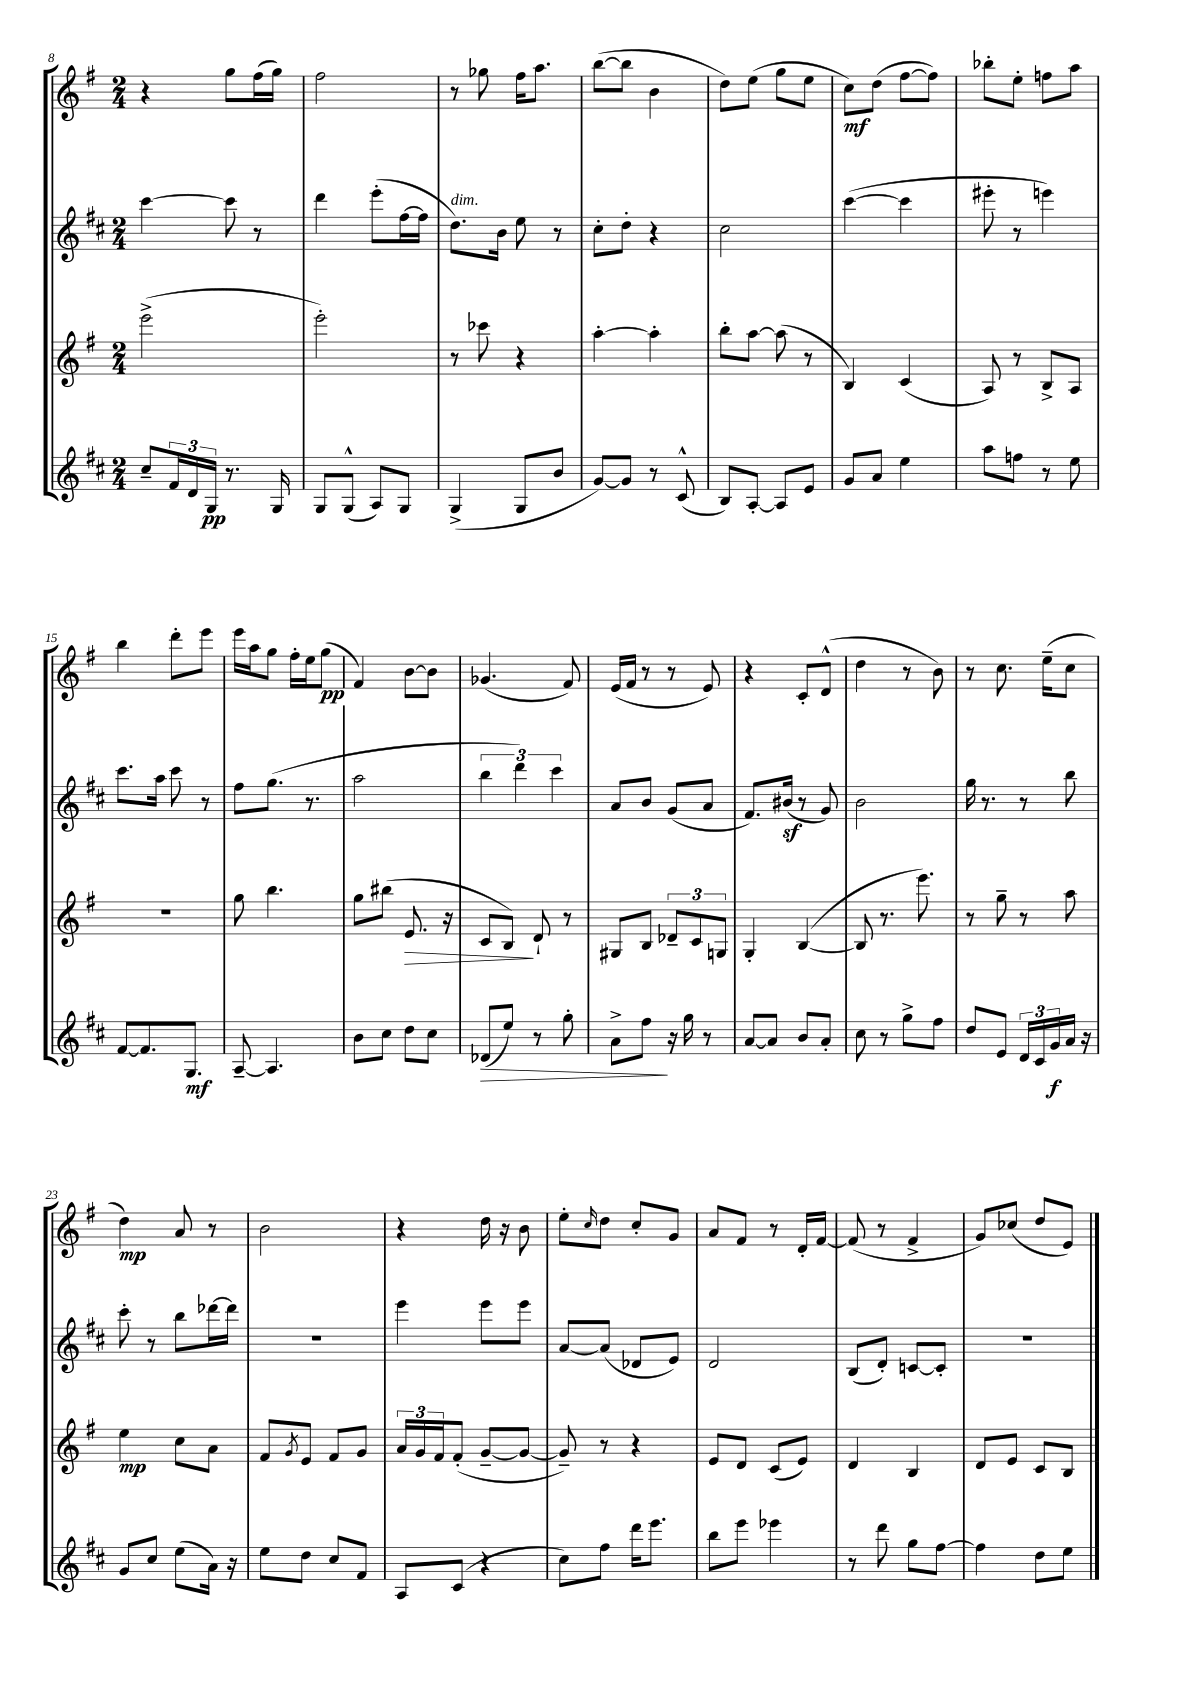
<<
\new StaffGroup <<
\new Staff = "s0" {
    \clef treble \key g \major \numericTimeSignature \time 2/4
    r4 g''8 fis''16( g''16) |
    fis''2 |
    r8 ges''8 fis''16 a''8. |
    b''8~( b''8 b'4 |
    d''8) e''8( g''8 e''8 |
    c''8\mf) d''8( fis''8~ fis''8) |
    bes''8-. e''8-. f''8 a''8 |
    b''4 d'''8-. e'''8 |
    e'''16 a''16 g''8 fis''16-. e''16 g''8\pp( |
    fis'4) b'8~ b'8 |
    ges'4.( fis'8) |
    e'16( fis'16 r8 r8 e'8) |
    r4 c'8-. d'8-^( |
    d''4 r8 b'8) |
    r8 c''8. e''16--( c''8 |
    d''4\mp) a'8 r8 |
    b'2 |
    r4 d''16 r16 b'8 |
    e''8-. \grace { c''16 } d''8 c''8-. g'8 |
    a'8 fis'8 r8 d'16-. fis'16~ |
    fis'8( r8 fis'4-> |
    g'8) ces''8( d''8 e'8) \bar "|." |
}
\new Staff = "s1" {
    \clef treble \key d \major \numericTimeSignature \time 2/4
    cis'''4~ cis'''8 r8 |
    d'''4 e'''8-.( fis''16~ fis''16 |
    d''8.^\markup { \italic "dim." }) b'16 e''8 r8 |
    cis''8-. d''8-. r4 |
    cis''2 |
    cis'''4~( cis'''4 |
    eis'''8-. r8 e'''4) |
    cis'''8. a''16 cis'''8 r8 |
    fis''8 g''8.( r8. |
    a''2 |
    \tuplet 3/2 { b''4 d'''4) cis'''4 } |
    a'8 b'8 g'8( a'8 |
    fis'8.) bis'16\sf( r8 g'8) |
    b'2 |
    g''16 r8. r8 b''8 |
    cis'''8-. r8 b''8 des'''16~ des'''16 |
    R2 |
    e'''4 e'''8 e'''8 |
    a'8~ a'8( des'8 e'8) |
    d'2 |
    b8( d'8-.) c'8~ c'8-. |
    R2 \bar "|." |
}
\new Staff = "s2" {
    \clef treble \key g \major \numericTimeSignature \time 2/4
    e'''2->( |
    e'''2-.) |
    r8 ces'''8 r4 |
    a''4~-. a''4-. |
    b''8-. a''8~ a''8( r8 |
    b4) c'4( |
    a8) r8 b8-> a8 |
    R2 |
    g''8 b''4. |
    g''8 bis''8( e'8.\> r16 |
    c'8 b8\!) d'8-! r8 |
    gis8 b8 \tuplet 3/2 { des'8-- c'8 g8 } |
    g4-. b4~( |
    b8 r8. e'''8.) |
    r8 g''8-- r8 a''8 |
    e''4\mp c''8 a'8 |
    fis'8 \acciaccatura { g'8 } e'8 fis'8 g'8 |
    \tuplet 3/2 { a'16 g'16 fis'16 } fis'8-.( g'8~-- g'8~ |
    g'8--) r8 r4 |
    e'8 d'8 c'8( e'8) |
    d'4 b4 |
    d'8 e'8 c'8 b8 \bar "|." |
}
\new Staff = "s3" {
    \clef treble \key d \major \numericTimeSignature \time 2/4
    cis''8-- \tuplet 3/2 { fis'16 d'16 g16\pp } r8. g16 |
    g8 g8-^( a8) g8 |
    g4->( g8 b'8 |
    g'8~) g'8 r8 cis'8-^( |
    b8) a8~-. a8 e'8 |
    g'8 a'8 e''4 |
    a''8 f''8 r8 e''8 |
    fis'8~ fis'8. g8.\mf |
    a8~-- a4. |
    b'8 cis''8 d''8 cis''8 |
    des'8\>( e''8) r8 g''8-. |
    a'8-> fis''8\! r16 g''16 r8 |
    a'8~ a'8 b'8 a'8-. |
    cis''8 r8 g''8-> fis''8 |
    d''8 e'8 \tuplet 3/2 { d'16 cis'16 g'16\f } a'16 r16 |
    g'8 cis''8 e''8( a'16) r16 |
    e''8 d''8 cis''8 fis'8 |
    a8 cis'8( r4 |
    cis''8) fis''8 d'''16 e'''8. |
    b''8 e'''8 ees'''4 |
    r8 d'''8 g''8 fis''8~ |
    fis''4 d''8 e''8 \bar "|." |
}
>>
>>
\layout { \context { \Score currentBarNumber = #8 } }
